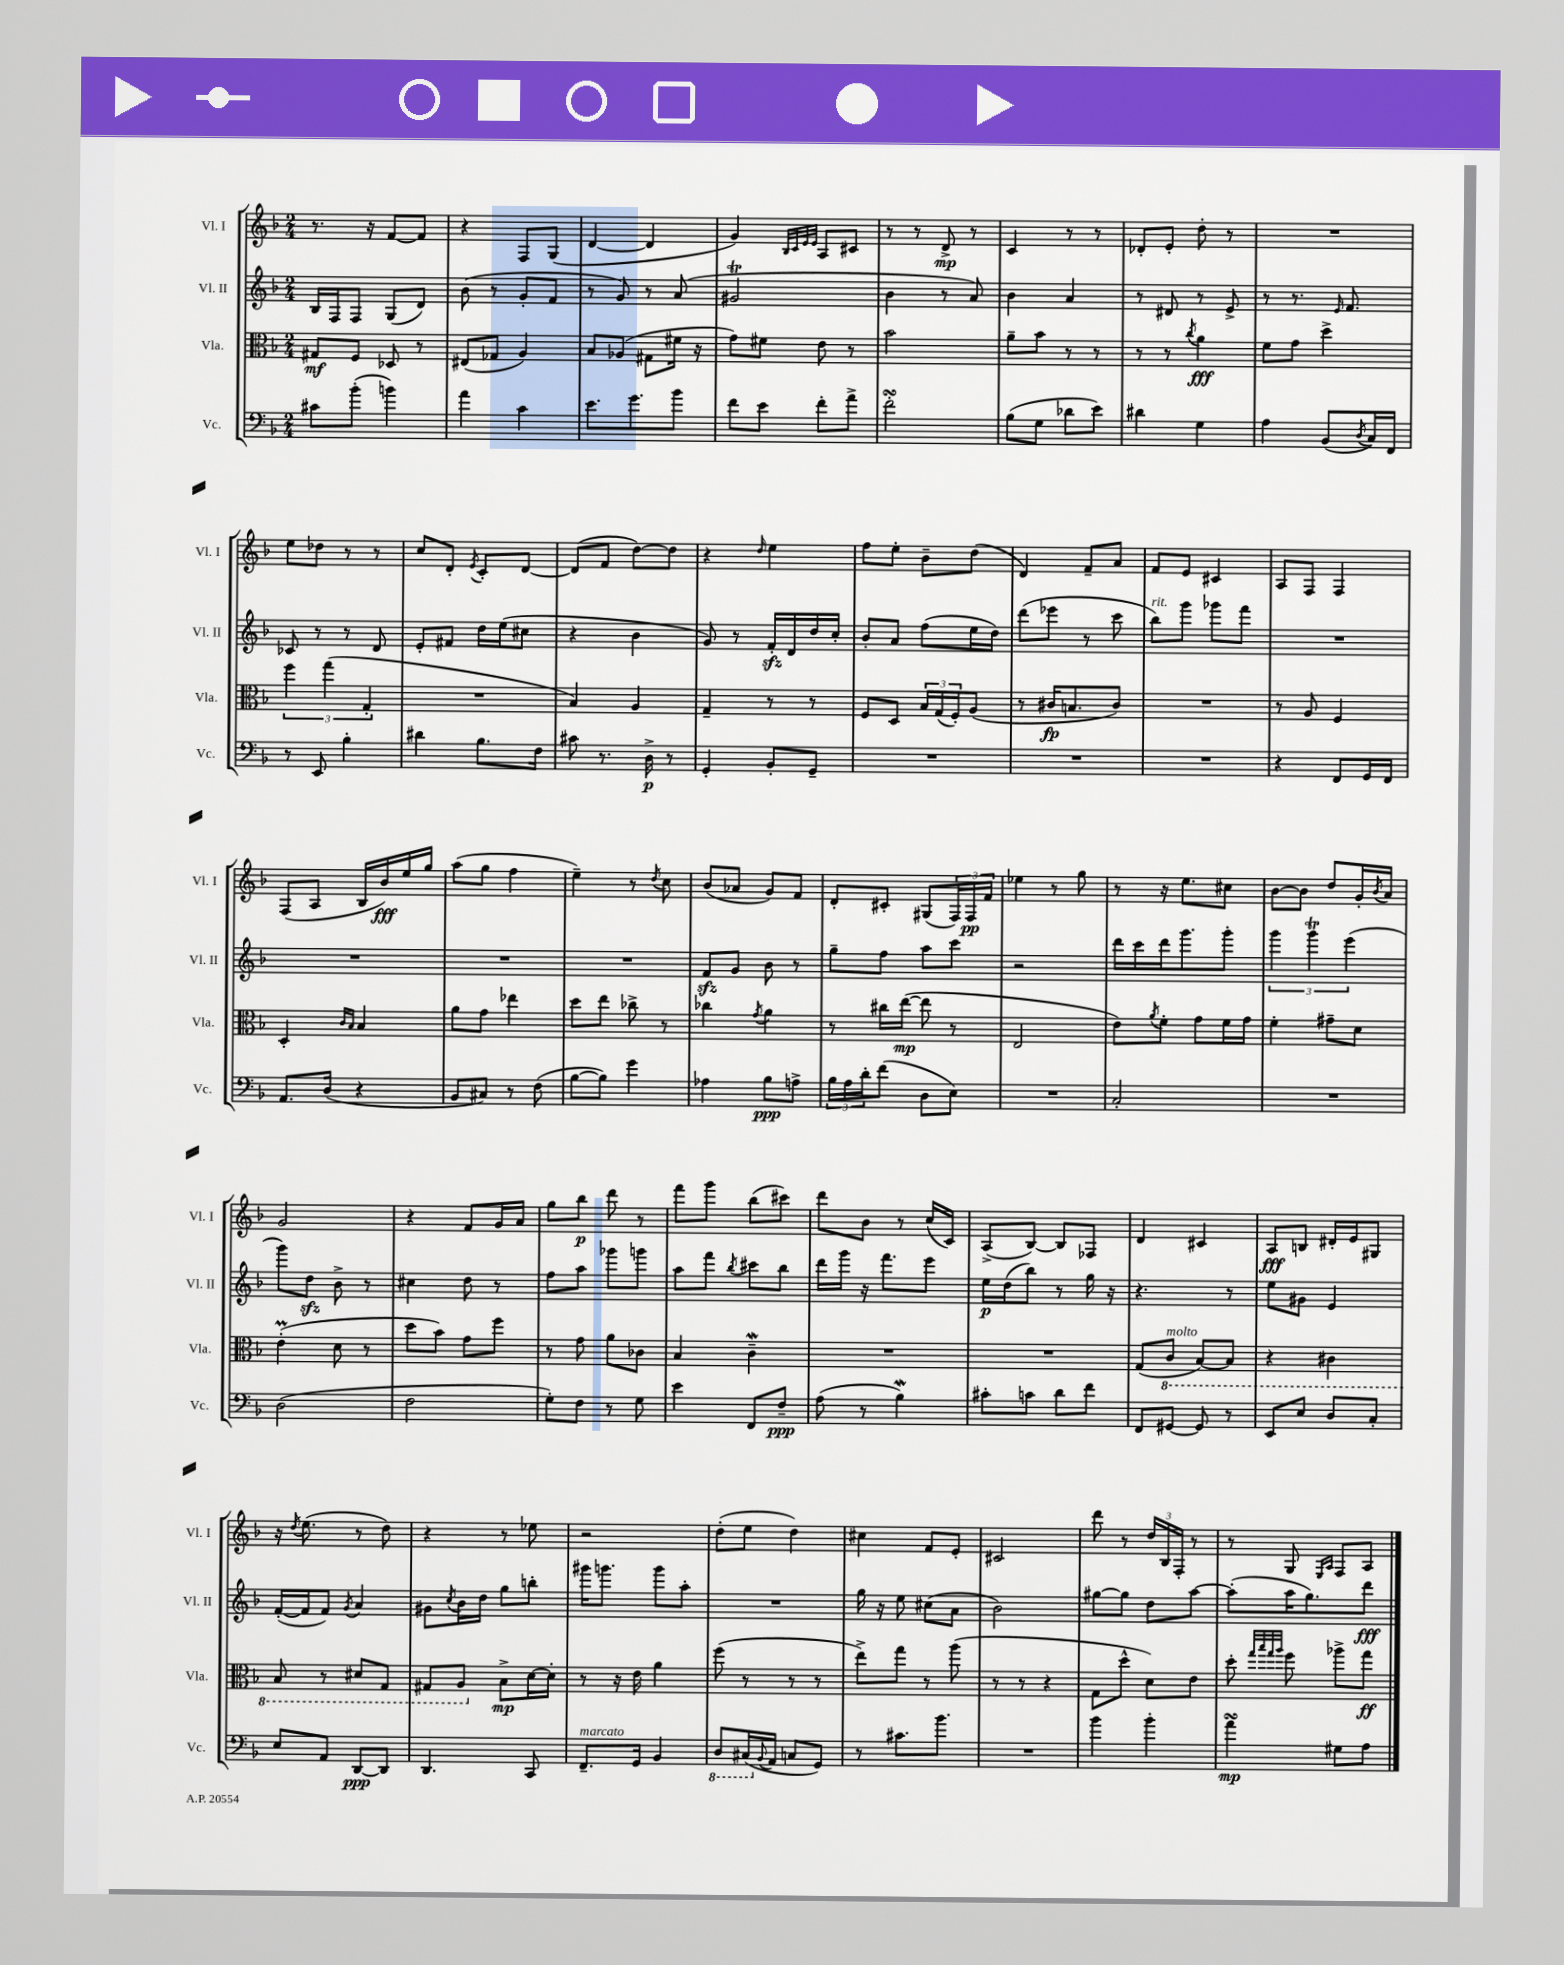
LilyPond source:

<<
\new StaffGroup <<
\new Staff = "s0" \with { instrumentName = "Vl. I" shortInstrumentName = "Vl. I" } {
    \clef treble \key f \major \numericTimeSignature \time 2/4
    r8. r16 f'8~ f'8 |
    r4 f8 g8( |
    d'4~ d'4 |
    g'4) \grace { bes32 c'32 e'32 e'32 } a8 cis'8 |
    r8 r8 d'8->\mp r8 |
    c'4 r8 r8 |
    des'8-. e'8-. d''8-. r8 |
    R2 |
    e''8 des''8 r8 r8 |
    c''8 d'8-. \acciaccatura { e'8 } c'8-. d'8~ |
    d'8( f'8 d''8~) d''8 |
    r4 \grace { d''16 } e''4 |
    f''8 e''8-. bes'8-- d''8( |
    d'4) f'8-- a'8 |
    f'8 e'8 cis'4 |
    a8 f8 f4 |
    f8( a8 bes16 bes'16\fff) e''16 g''16 |
    a''8( g''8 f''4 |
    e''4--) r8 \acciaccatura { d''8 } c''8 |
    bes'8( aes'8 g'8) f'8 |
    d'8-. cis'8-. gis8( \tuplet 3/2 { f16) f16\pp f'16 } |
    ees''4 r8 g''8 |
    r8 r16 e''8. cis''8 |
    bes'8~ bes'8 d''8 g'16-. \acciaccatura { bes'8 } a'16 |
    g'2 |
    r4 f'8 g'16 a'16 |
    g''8 bes''8\p d'''8 r8 |
    f'''8 g'''8 bes''8( cis'''8) |
    d'''8 bes'8 r8 c''16( c'16) |
    a8->( bes8~) bes8 fes8 |
    d'4 cis'4 |
    a8\fff b8 dis'16-. e'16 gis8 |
    r16 \acciaccatura { d''8 } e''8.( r8 d''8) |
    r4 r8 ees''8 |
    r2 |
    d''8-.( e''8 d''4) |
    cis''4 f'8 e'8-. |
    cis'2 |
    d'''8 r8 \tuplet 3/2 { d''16 bes16 f16-. } r8 |
    r8 g8 \grace { e16 a16 } f8 a8 \bar "|." |
}
\new Staff = "s1" \with { instrumentName = "Vl. II" shortInstrumentName = "Vl. II" } {
    \clef treble \key f \major \numericTimeSignature \time 2/4
    bes16 f16 f8 g8( d'8) |
    bes'8( r8 g'8-. f'8 |
    r8 g'8) r8 a'8( |
    gis'2\trill |
    bes'4 r8 a'8) |
    bes'4 a'4 |
    r8 dis'8 r8 e'8-> |
    r8 r8. \grace { e'16 } f'8. |
    ces'8 r8 r8 d'8 |
    e'8-. fis'8 d''16 e''16( cis''8 |
    r4 bes'4 |
    g'8) r8 f'16-.\sfz d'16 d''16 c''16-. |
    bes'8-. a'8 f''8( e''16 d''16) |
    d'''8( ees'''8 r8 c'''8 |
    bes''8^\markup { \italic "rit." }) g'''8 ges'''8 f'''8 |
    R2 |
    R2 |
    R2 |
    R2 |
    f'8\sfz g'8 bes'8 r8 |
    g''8-- f''8 a''8 c'''8 |
    r2 |
    d'''16 c'''16 d'''16 g'''8. g'''8-. |
    \tuplet 3/2 { g'''4 g'''4\trill e'''4( } |
    g'''8) d''8\sfz bes'8-> r8 |
    cis''4 d''8 r8 |
    f''8 a''8 ges'''8 g'''8 |
    a''8 f'''8 \acciaccatura { bes''8 } cis'''8 bes''8 |
    d'''16 g'''16 r16 f'''8. e'''8 |
    e''16\p d''16( bes''8) r8 g''16 r16 |
    r4. r8 |
    e''8 gis'8 e'4 |
    f'16~-.( f'16 f'8) \acciaccatura { g'8 } a'4 |
    gis'8 \acciaccatura { c''8 } bes'16 d''16 g''8 b''8-. |
    gis'''16 g'''8. g'''8 a''8-. |
    R2 |
    g''16 r16 e''8 cis''8( a'8 |
    bes'2) |
    gis''8~ gis''8 d''8 a''8~ |
    a''8-.( a''16 g''8.) d'''8\fff \bar "|." |
}
\new Staff = "s2" \with { instrumentName = "Vla." shortInstrumentName = "Vla." } {
    \clef alto \key f \major \numericTimeSignature \time 2/4
    gis8\mf f8 des8 r8 |
    eis8( ges8 a4) |
    bes8 aes8( gis8 fis'16 r16 |
    g'8) fis'8 e'8 r8 |
    bes'2 |
    a'8-- bes'8 r8 r8 |
    r8 r8 \acciaccatura { c''8 } a'4\fff |
    f'8 g'8 d''4-> |
    \tuplet 3/2 { f''4 g''4( g4-. } |
    R2 |
    bes4) a4 |
    g4-- r8 r8 |
    f8 d8 \tuplet 3/2 { bes16 g16( f16-.) } a8( |
    r8 cis'16\fp b8. cis'8) |
    R2 |
    r8 a8 f4 |
    d4-. \grace { c'16 bes16 } bes4 |
    a'8 g'8 ees''4 |
    d''8 e''8 ces''8-> r8 |
    ces''4 \acciaccatura { g'8 } a'4 |
    r8 cis''16 e''16~\mp( e''8 r8 |
    e2 |
    e'8) \acciaccatura { a'8 } f'8-. g'8 f'16 g'16 |
    f'4-. gis'8-- d'8 |
    e'4-.\prall( d'8 r8 |
    d''8 bes'8) g'8 f''8 |
    r8 g'8 a'8 ces'8 |
    bes4 c'4--\mordent |
    R2 |
    R2 |
    g8( \ottava #-1 c8^\markup { \italic "molto" } bes,8~) bes,8 |
    r4 cis4 |
    bes,8 r8 dis8 g,8 |
    gis,8 a,8 \ottava #0 bes8->\mp d'16~ d'16-. |
    r8 r16 e'16 a'4 |
    f''8( r8 r8 r8 |
    e''8->) g''8 r8 a''8( |
    r8 r8 r4 |
    g8 d''8-^ d'8) e'8 |
    d''8-. \grace { g''32 bes''32 g''32 a''32 } f''8 aes''8-> g''8\ff \bar "|." |
}
\new Staff = "s3" \with { instrumentName = "Vc." shortInstrumentName = "Vc." } {
    \clef bass \key f \major \numericTimeSignature \time 2/4
    cis'8 bes'8-.( b'4) |
    a'4 c'4 |
    e'8. g'8. bes'8 |
    f'8 e'8 f'8-. a'8-> |
    f'2-.\turn |
    bes8( g8 des'8 e'8) |
    dis'4 g4 |
    a4 bes,8( \acciaccatura { d8 } c16) f,16 |
    r8 e,8 bes4-. |
    dis'4 bes8. f16 |
    cis'8 r8. d16->\p r8 |
    g,4-. bes,8-. g,8-- |
    R2 |
    R2 |
    R2 |
    r4 f,8 g,16 f,16 |
    a,8. d16( r4 |
    bes,8 cis8) r8 f8( |
    bes8~ bes8) g'4 |
    aes4 bes8\ppp a8-> |
    \tuplet 3/2 { bes16 a16 d'16-. } f'8( d8 e8) |
    R2 |
    c2-. |
    R2 |
    d2( |
    f2 |
    g8-.) f8 r8 g8 |
    e'4 f,8 f8--\ppp |
    a8( r8 bes4\mordent) |
    cis'8-. c'8 d'8 f'8 |
    f,8 gis,8~ gis,8 r8 |
    e,8 e8 d8 c8-. |
    e8 a,8 d,8~\ppp d,8 |
    d,4. c,8 |
    f,8.--^\markup { \italic "marcato" } g,16 bes,4 |
    \ottava #-1 d,8 cis,16( \ottava #0 \appoggiatura { bes,8 } a,16 c!8 g,8) |
    r8 cis'8. bes'8. |
    R2 |
    bes'4 bes'4-. |
    a'4\turn\mp gis8 a8 \bar "|." |
}
>>
>>
\layout { \context { \Score \remove "Bar_number_engraver" } }
